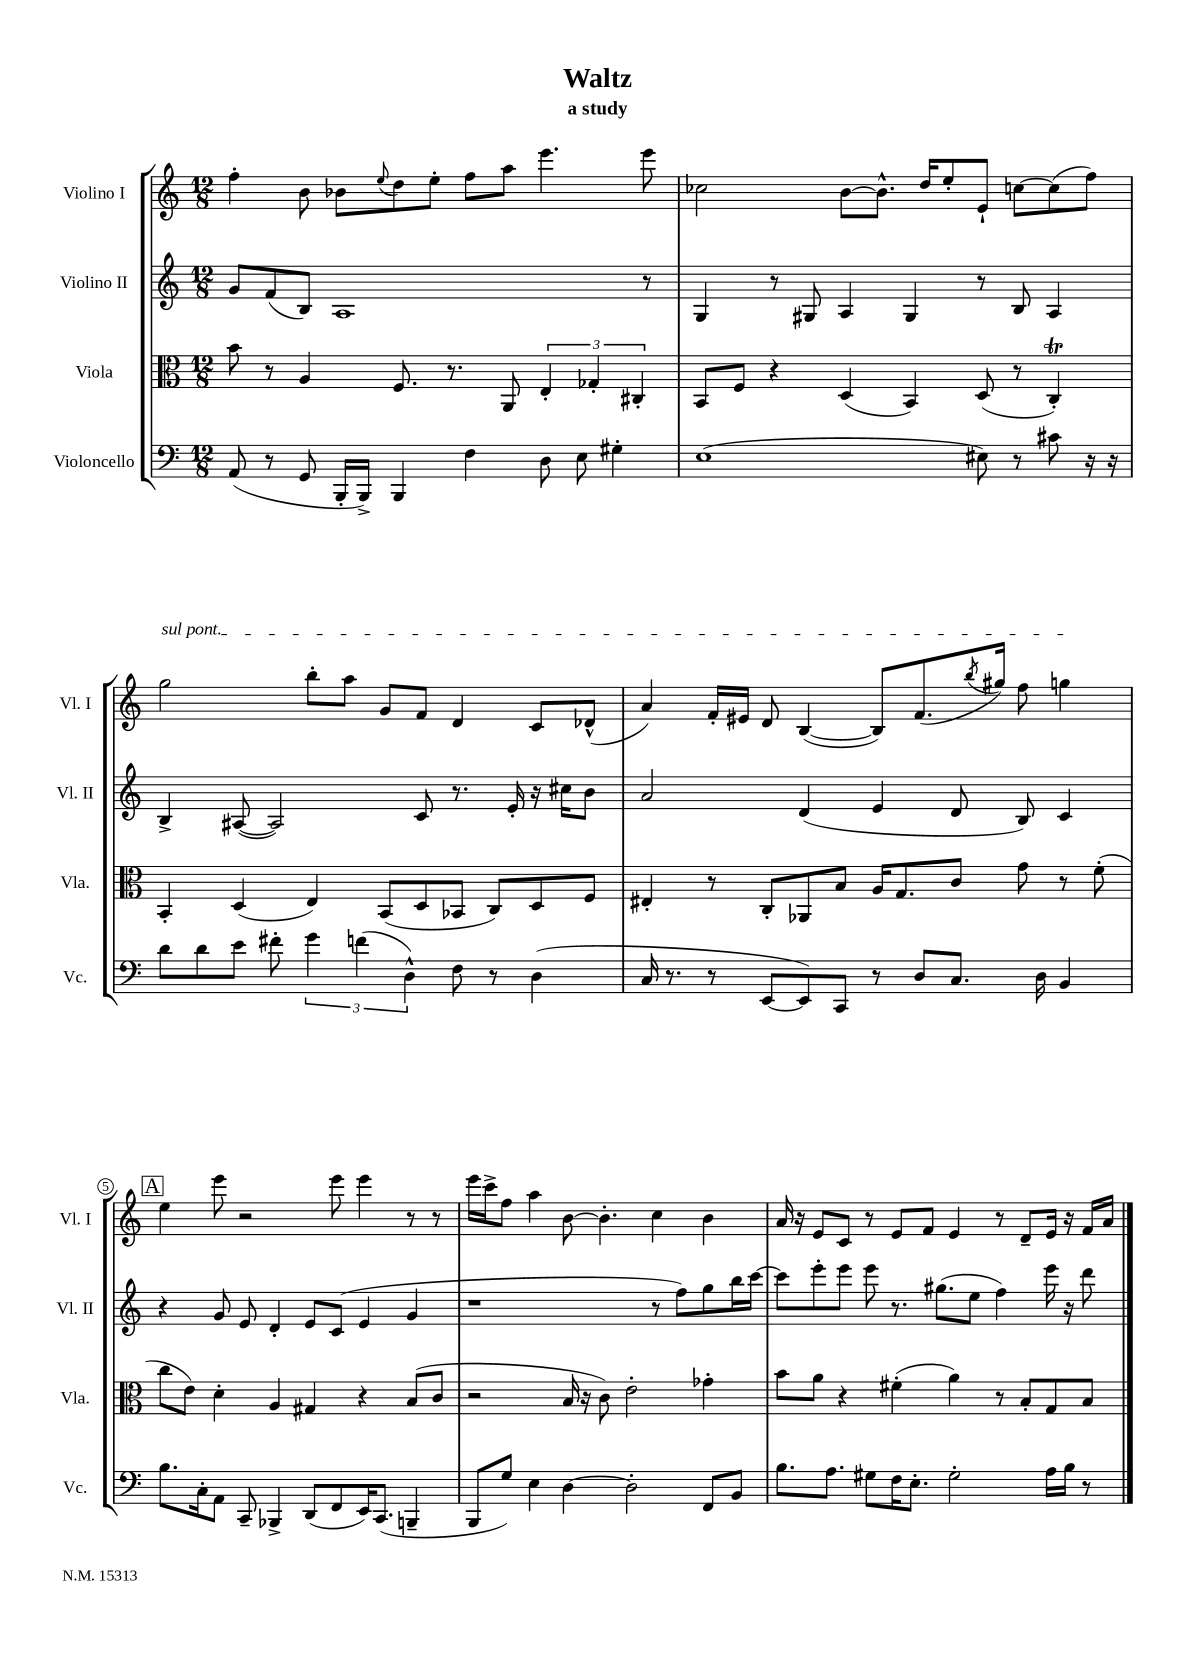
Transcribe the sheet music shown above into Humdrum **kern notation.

**kern	**kern	**kern	**kern
*staff4	*staff3	*staff2	*staff1
*clefF4	*clefC3	*clefG2	*clefG2
*k[]	*k[]	*k[]	*k[]
*M12/8	*M12/8	*M12/8	*M12/8
(8AA	8b	8g	4ff'
8r	8r	(8f	.
8GG	4A	8B)	8b
16BBB'	.	1A	8b-
16BBB^)	.	.	.
.	.	.	8qqee
4BBB	8.F	.	8dd
.	.	.	8ee'
.	8.r	.	.
4F	.	.	8ff
.	8AA	.	8aa
8D	6E'	.	4.eee
8E	.	.	.
.	6G-'	.	.
4G#'	.	.	.
.	6C#'	.	.
.	.	8r	8eee
=	=	=	=
(1E	8BB	4G	2cc-
.	8F	.	.
.	4r	8r	.
.	.	8G#	.
.	(4D	4A	[8b
.	.	.	8.b^^]
.	4BB)	4G#	.
.	.	.	16dd
.	.	.	8ee'
8E#)	(8D	8r	8e`
8r	8r	8B	[8cc
8c#	4C')	4A	(8cc]
16r	.	.	8ff)
16r	.	.	.
=	=	=	=
8d	4BB'	4B^	2gg
8d	.	.	.
8e	(4D	([8A#	.
8f#'	.	2A#])	.
6g	4E)	.	8bb'
.	.	.	8aa
(6f	.	.	.
.	(8BB	.	8g
6D^^)	.	.	.
.	8D	8c	8f
8F	8BB-	8.r	4d
8r	8C)	.	.
.	.	16e'	.
(4D	8D	16r	8c
.	.	16cc#	.
.	8F	8b	(8d-^^
=	=	=	=
16C	4E#'	2a	4a)
8.r	.	.	.
8r	8r	.	16f'
.	.	.	16e#
[8EE	8C'	.	8d
8EE])	8AA-	(4d	([4B
8CC	8B	.	.
8r	16A	4e	8B])
.	8.G	.	.
8D	.	.	(8.f
8.C	8c	8d	.
.	.	.	8qbb
.	.	.	16gg#)
.	8g	8B)	8ff
16D	.	.	.
4BB	8r	4c	4gg
.	(8f'	.	.
=	=	=	=
8.B	8cc	4r	4ee
.	8e)	.	.
16C'	.	.	.
8AA	4d'	8g	8eee
8CC~	.	8e	2r
4BBB-^	4A	4d'	.
(8DD	4G#	8e	.
8FF	.	(8c	8eee
16EE)	4r	4e	4eee
(8.CC	.	.	.
4BBB~	(8B	4g	8r
.	8c	.	8r
=	=	=	=
8BBB	2r	1r	16eee
.	.	.	16ccc^
8G)	.	.	8ff
4E	.	.	4aa
[4D	16B	.	[8b
.	16r	.	.
.	8c)	.	4.b']
2D']	2e'	.	.
.	.	8r	4cc
.	.	8ff)	.
8FF	4g-'	8gg	4b
8BB	.	16bb	.
.	.	[16ccc	.
=	=	=	=
8.B	8b	8ccc]	16a
.	.	.	16r
.	8a	8eee'	8e
8.A	.	.	.
.	4r	8eee	8c
8G#	.	8eee	8r
16F	(4f#'	8.r	8e
8.E'	.	.	.
.	.	.	8f
.	.	(8.gg#	.
2G#'	4a)	.	4e
.	.	8ee	.
.	8r	4ff)	8r
.	8B'	.	8d~
16A	8G	16eee	16e
16B	.	16r	16r
8r	8B	8ddd	16f
.	.	.	16a
==	==	==	==
*-	*-	*-	*-
